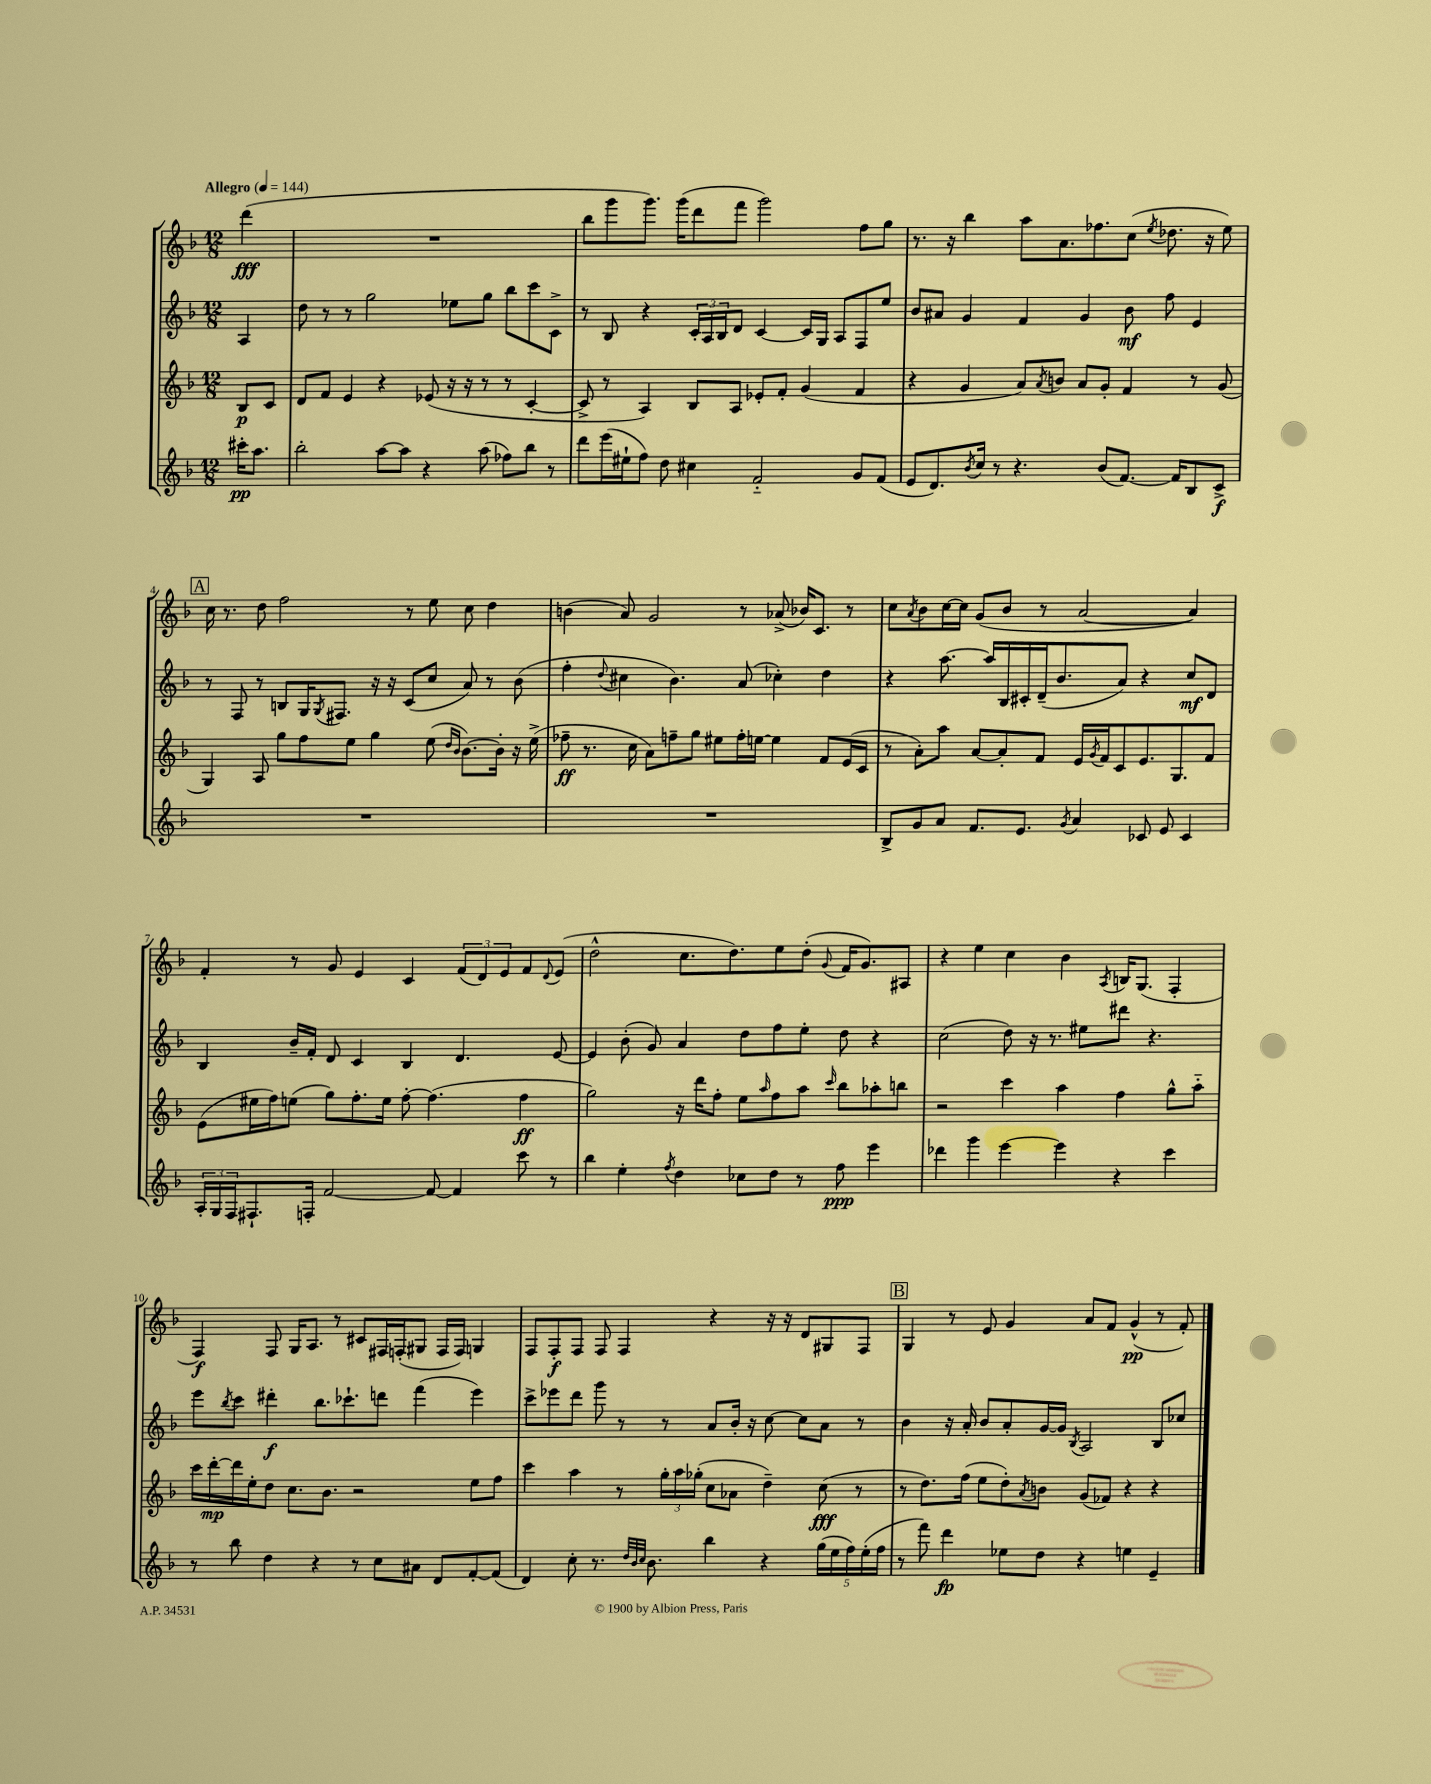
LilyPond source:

<<
\new StaffGroup <<
\new Staff = "s0" {
    \clef treble \key f \major \numericTimeSignature \time 12/8 \partial 4 \tempo "Allegro" 4 = 144
    d'''4\fff( |
    R1. |
    bes''8 g'''8 g'''8.) g'''16( d'''8 f'''8 g'''2) f''8 g''8 |
    r8. r16 bes''4 a''8 a'8. fes''8. c''8( \acciaccatura { e''8 } des''8. r16 e''8) |
    \mark \markup { \box "A" } c''16 r8. d''8 f''2 r8 e''8 c''8 d''4 |
    b'4( a'8) g'2 r8 aes'8->( bes'16) c'8. r8 |
    c''8 \acciaccatura { a'8 } bes'8 c''16~ c''16 g'8( bes'8 r8 a'2~ a'4) |
    f'4-. r8 g'8 e'4 c'4 \tuplet 3/2 { f'8( d'8) e'8 } f'8 \appoggiatura { d'8 } e'8( |
    d''2-^ c''8. d''8.) e''8 d''8-.( \appoggiatura { g'8 } f'16 g'8.) ais8 |
    r4 e''4 c''4 bes'4 \acciaccatura { a8 } b16 g8.( f4-. |
    f4\f) f8 g16 a8. r8 cis'8 fis16 f16-.( gis8 f16 f16) g4 |
    f8 f8-.\f f8 f8 f4 r4 r16 r16 d'8 gis8 f8 |
    \mark \markup { \box "B" } g4 r8 e'8 g'4 a'8 f'8 g'4-^\pp( r8 f'8-.) \bar "|." |
}
\new Staff = "s1" {
    \clef treble \key f \major \numericTimeSignature \time 12/8 \partial 4
    a4 |
    d''8 r8 r8 g''2 ees''8 g''8 bes''8 c'''8 c'8-> |
    r8 bes8 r4 \tuplet 3/2 { c'16-. a16 bes16 } d'8 c'4~ c'16 g16 a8 f8 e''8 |
    bes'8 ais'8 g'4 f'4 g'4 bes'8\mf f''8 e'4 |
    \mark \markup { \box "A" } r8 f8 r8 b8 g16 \acciaccatura { g8 } fis8. r16 r16 c'8( c''8 a'8) r8 bes'8( |
    f''4-. \appoggiatura { d''8 } cis''4 bes'4.) a'8( ces''4-.) d''4 |
    r4 a''8.~ a''16 bes16 cis'16-. d'16--( bes'8. a'8) r4 c''8\mf d'8 |
    bes4 bes'16-- f'16-. d'8 c'4 bes4 d'4. e'8~ |
    e'4 bes'8-.( g'8) a'4 d''8 f''8 e''8-. d''8 r4 |
    c''2( d''8) r16 r8. eis''8 dis'''8 r4. |
    e'''8 \acciaccatura { bes''8 } c'''8 dis'''4-.\f bes''8. ces'''8.-! d'''8 f'''4( e'''4) |
    c'''8-> ees'''8 d'''8 g'''8 r8 r8 a'8 bes'16-. r16 c''8~ c''8 a'8 r8 |
    \mark \markup { \box "B" } bes'4 r16 a'16-. bes'8 a'8-. g'16~ g'16 \acciaccatura { bes8 } a2 bes8 ces''8 \bar "|." |
}
\new Staff = "s2" {
    \clef treble \key f \major \numericTimeSignature \time 12/8 \partial 4
    bes8\p c'8 |
    d'8 f'8 e'4 r4 ees'8( r16 r16 r8 r8 c'4~-. |
    c'8-> r8 a4) bes8 a8 ees'8-. f'8-. g'4( f'4 |
    r4 g'4 a'8) \acciaccatura { a'8 } b'8 a'8 g'8-. f'4 r8 g'8( |
    \mark \markup { \box "A" } g4) a8 g''8 f''8 e''8 g''4 e''8( \grace { d''16 bes'16 } bes'8.~) bes'16-. r16 e''16->( |
    fes''8--\ff r8. c''16 a'8) f''8-- g''8 eis''8 f''16-. e''16~ e''4 f'8 e'16( c'16 |
    r8 a'8-.) a''8 a'8~ a'8-. f'8 e'16 \acciaccatura { g'8 } f'16 c'8 e'8. g8. f'8 |
    e'8( eis''16 f''16) e''8( g''8) f''8.-. e''16 f''8~-. f''4.( f''4\ff |
    g''2) r16 d'''16 f''8-. e''8 \grace { a''16 } f''8 a''8 \grace { c'''16 } bes''8 aes''8-. b''8 |
    r2 c'''4 a''4 f''4 g''8-^ a''8-_ |
    c'''16 d'''16~-.\mp d'''16 e''16-. d''8 c''8. bes'8. r2 e''8 f''8 |
    c'''4 a''4 r8 \tuplet 3/2 { g''16-. a''16 ges''16-.( } c''8 aes'8 d''4--) c''8\fff( r8 |
    \mark \markup { \box "B" } r8 d''8.) f''16( e''8 d''8-.) \acciaccatura { a'8 } b'8 g'8( fes'8) r4 r4 \bar "|." |
}
\new Staff = "s3" {
    \clef treble \key f \major \numericTimeSignature \time 12/8 \partial 4
    cis'''16-.\pp a''8. |
    bes''2-. a''8~ a''8 r4 a''8( fes''8) bes''8 r8 |
    d'''8 e'''16( eis''16-! f''8) d''8 cis''4 f'2-_ g'8 f'8( |
    e'8 d'8.) \acciaccatura { bes'8 } c''16 r8 r4. bes'8( f'8.~) f'16 bes8 c'8->\f |
    \mark \markup { \box "A" } R1. |
    R1. |
    bes8-> g'8 a'8 f'8. e'8. \acciaccatura { g'8 } a'4 ces'8 e'8 ces'4 |
    \tuplet 3/2 { a16-. g16 f16 } fis8.-! f16-. f'2~ f'8~ f'4 c'''8 r8 |
    bes''4 e''4-. \acciaccatura { f''8 } d''4 ces''8 d''8 r8 f''8\ppp e'''4 |
    des'''4 g'''4 e'''4~ e'''4 r4 c'''4 |
    r8 bes''8 d''4 r4 r8 c''8 ais'8 d'8 f'8~-. f'8( |
    d'4) c''8-. r8. \grace { d''32 bes'32 c''32 } bes'8. bes''4 r4 \tuplet 5/4 { g''16( e''16 f''16) e''16-.( f''16 } |
    \mark \markup { \box "B" } r8 f'''8) d'''4\fp ees''8 d''8 r4 e''4 e'4-- \bar "|." |
}
>>
>>
